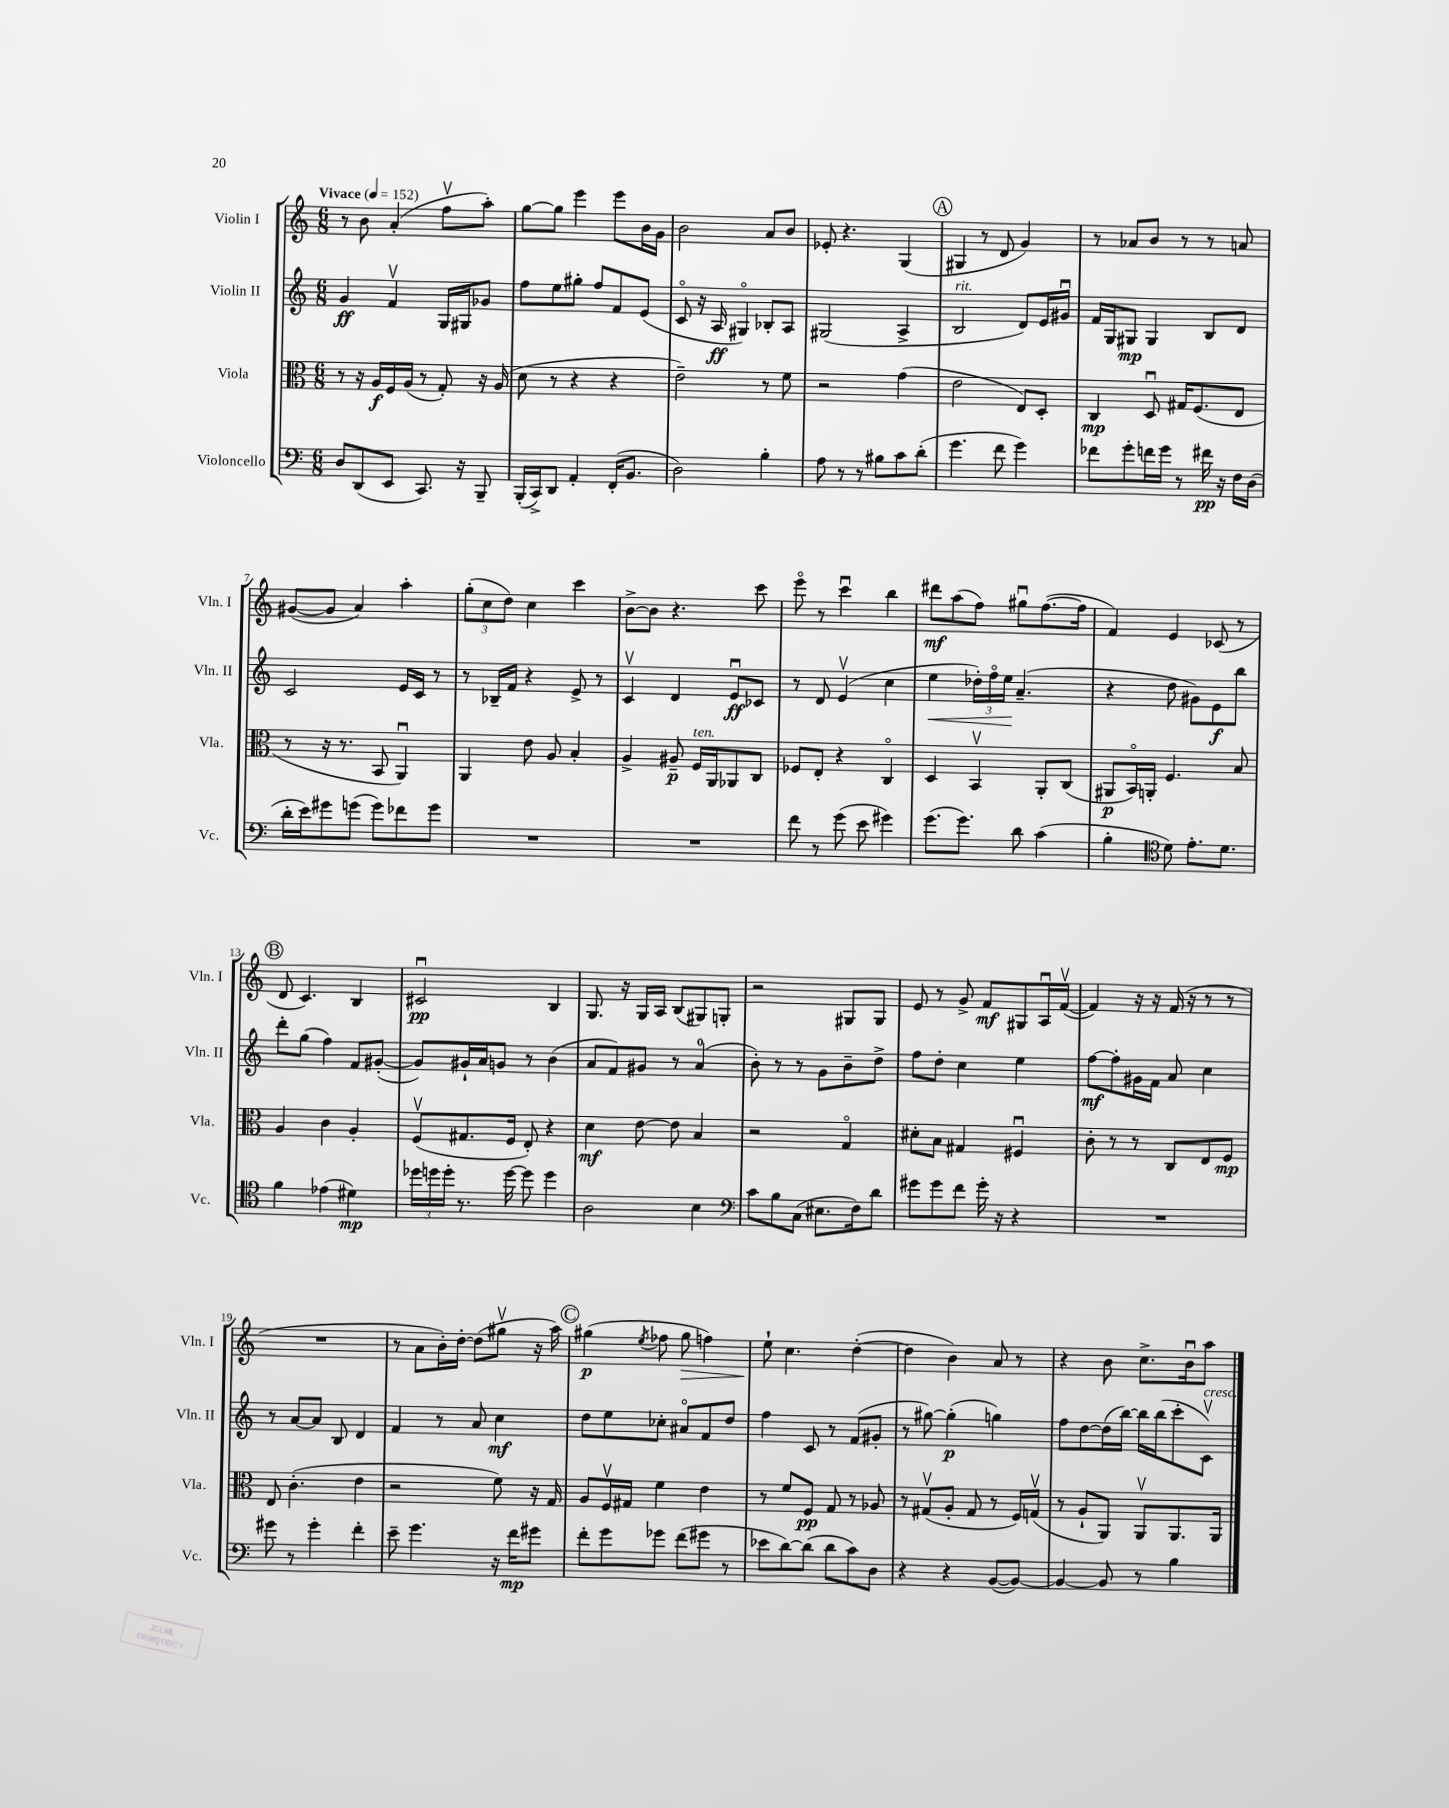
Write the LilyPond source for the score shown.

<<
\new StaffGroup <<
\new Staff = "s0" \with { instrumentName = "Violin I" shortInstrumentName = "Vln. I" } {
    \clef treble \key c \major \numericTimeSignature \time 6/8 \tempo "Vivace" 4 = 152
    r8 b'8 a'4-.( f''8\upbow a''8-.) |
    g''8~ g''8 e'''4 e'''8 b'16 g'16 |
    b'2 a'8 b'8 |
    ees'8-. r4. g4( |
    \mark \markup { \circle "A" } gis4 r8 d'8 g'4) |
    r8 aes'8 b'8 r8 r8 a'8 |
    gis'8~( gis'8 a'4) a''4-. |
    \tuplet 3/2 { g''8-.( c''8 d''8) } c''4 c'''4 |
    b'8~-> b'8 r4. c'''8 |
    e'''8\flageolet r8 c'''4\downbow b''4 |
    dis'''8\mf a''8( f''8) gis''8\downbow f''8.~( f''16 |
    f'4) e'4 ces'8( r8 |
    \mark \markup { \circle "B" } d'8 c'4.) b4 |
    cis'2\downbow\pp b4 |
    g8. r16 g16 a16 b8( gis8) g8-. |
    r2 gis8 gis8 |
    e'8 r8 g'8-> f'8\mf gis8 a16\downbow f'16~\upbow( |
    f'4) r16 r16 f'16( r16 r8 r8 |
    R2. |
    r8 a'8 b'16-.) d''16~-. d''8( gis''8\upbow r16 a''16) |
    \mark \markup { \circle "C" } gis''4\p( \acciaccatura { e''8 } fes''8 gis''8\> f''4) |
    e''8-!\! c''4. d''4~-.( |
    d''4 b'4) a'8 r8 |
    r4 b'8 c''8.-> b'16\downbow a''8 \bar "|." |
}
\new Staff = "s1" \with { instrumentName = "Violin II" shortInstrumentName = "Vln. II" } {
    \clef treble \key c \major \numericTimeSignature \time 6/8
    g'4\ff f'4\upbow g16 gis16 ges'8 |
    f''8 e''8 gis''8-. f''8 f'8 e'8( |
    c'8\flageolet r16 a16\ff gis4\flageolet) bes8-. a8 |
    gis2( a4-> |
    \mark \markup { \circle "A" } b2^\markup { \italic "rit." } d'8) e'16 gis'16\downbow |
    f'16 g16 gis8\mp gis4 b8 d'8 |
    c'2 e'16 c'16 r8 |
    r8 bes16-- f'16 r4 e'8-> r8 |
    c'4\upbow d'4 e'8\downbow\ff ces'8 |
    r8 d'8 e'4\upbow( c''4 |
    e''4\< \tuplet 3/2 { des''16-.) f''16\flageolet e''16\! } a'4.--( |
    r4 d''8 gis'8) e'8\f b''8 |
    \mark \markup { \circle "B" } d'''8-. g''8( f''4) f'8 gis'8~-.( |
    gis'8) gis'16-! a'16 g'8 r8 b'4( |
    a'8 f'8) gis'8 r8 a'4-0( |
    b'8-.) r8 r8 g'8 b'8-- d''8-> |
    f''8 d''8-. c''4 e''4 |
    f''8~\mf f''8-. gis'16 f'16 a'8 c''4 |
    r8 a'8~ a'8 b8 d'4 |
    f'4 r8 a'8 c''4\mf |
    \mark \markup { \circle "C" } d''8 e''8 ces''8-. ais'8\flageolet f'8 d''8 |
    f''4 c'8 r8 f'8( gis'8-. |
    r8 gis''8~) gis''4-.\p( g''4) |
    f''8 d''8~ d''16( b''16~) b''16 b''16( c'''8-. c'8\upbow^\markup { \italic "cresc." }) \bar "|." |
}
\new Staff = "s2" \with { instrumentName = "Viola" shortInstrumentName = "Vla." } {
    \clef alto \key c \major \numericTimeSignature \time 6/8
    r8 r16 a16\f f16 a16( r8 g8-.) r16 a16( |
    d'8 r8 r4 r4 |
    e'2--) r8 f'8 |
    r2 g'4( |
    \mark \markup { \circle "A" } e'2 e8) d8-. |
    c4\mp d8\downbow gis16 f8.( e8 |
    r8 r16 r8. b,8 a,4\downbow) |
    a,4 e'8 a8 b4-. |
    a4-> ais8--\p f16^\markup { \italic "ten." } a,16 aes,8 c8 |
    fes8 e8-. r4 c4\flageolet |
    d4 b,4\upbow a,8-. c8( |
    ais,8\p b,16\flageolet) a,16-. f4. b8 |
    \mark \markup { \circle "B" } a4 c'4 a4-. |
    f8\upbow( gis8. f16 e8-.) r4 |
    d'4\mf e'8~ e'8 b4 |
    r2 g4\flageolet |
    dis'8-. b8 gis4 fis4\downbow |
    c'8-. r8 r8 c8 e8 f8\mp |
    e8 c'4.-.( e'4 |
    r2 f'8) r16 g16 |
    \mark \markup { \circle "C" } a8 f16\upbow gis16 f'4 e'4 |
    r8 f'8 f8\pp g8 r8 aes8 |
    r8 gis8\upbow( a8-. gis8 r8 f16) g16\upbow( |
    r8 a8-! a,8) a,8\upbow a,8. a,16 \bar "|." |
}
\new Staff = "s3" \with { instrumentName = "Violoncello" shortInstrumentName = "Vc." } {
    \clef bass \key c \major \numericTimeSignature \time 6/8
    d8 d,8( e,8 c,8.) r16 b,,8-- |
    b,,16-.( c,16->) d,8 a,4-. f,16-.( b,8. |
    d2) b4-. |
    a8 r8 r8 bis8 c'8 d'8-.( |
    \mark \markup { \circle "A" } g'4. f'8 g'4) |
    fes'8 g'8-. f'16 g'16 r8 fis'16\pp r16 f16 d16( |
    d'16-. e'16) gis'8 g'8( g'8) fes'8 g'8 |
    R2. |
    R2. |
    f'8 r8 g'8( e'8 gis'4) |
    g'8.( g'8.) d'8 c'4( |
    b4-. \clef tenor d'8) e'8.-. d'8. |
    \mark \markup { \circle "B" } f'4 ees'4( dis'4\mp) |
    \tuplet 3/2 { des''16 d''16 d''16-. } r8. d''16~ d''8 d''4 |
    a2 b4 |
    \clef bass c'8 b8 c8( eis8. f16) d'8 |
    gis'8 gis'8 f'8 gis'16-. r16 r4 |
    R2. |
    gis'8 r8 gis'4-. f'4-. |
    e'8-- g'4. r16 f'16\mp gis'8 |
    \mark \markup { \circle "C" } f'8-. g'8 ges'8 f'8( gis'8 r8 |
    ees'8 d'8~) d'8( d'8 c'8) d8 |
    r4 r4 b,8~( b,8~) |
    b,4~ b,8 r8 b4 \bar "|." |
}
>>
>>
